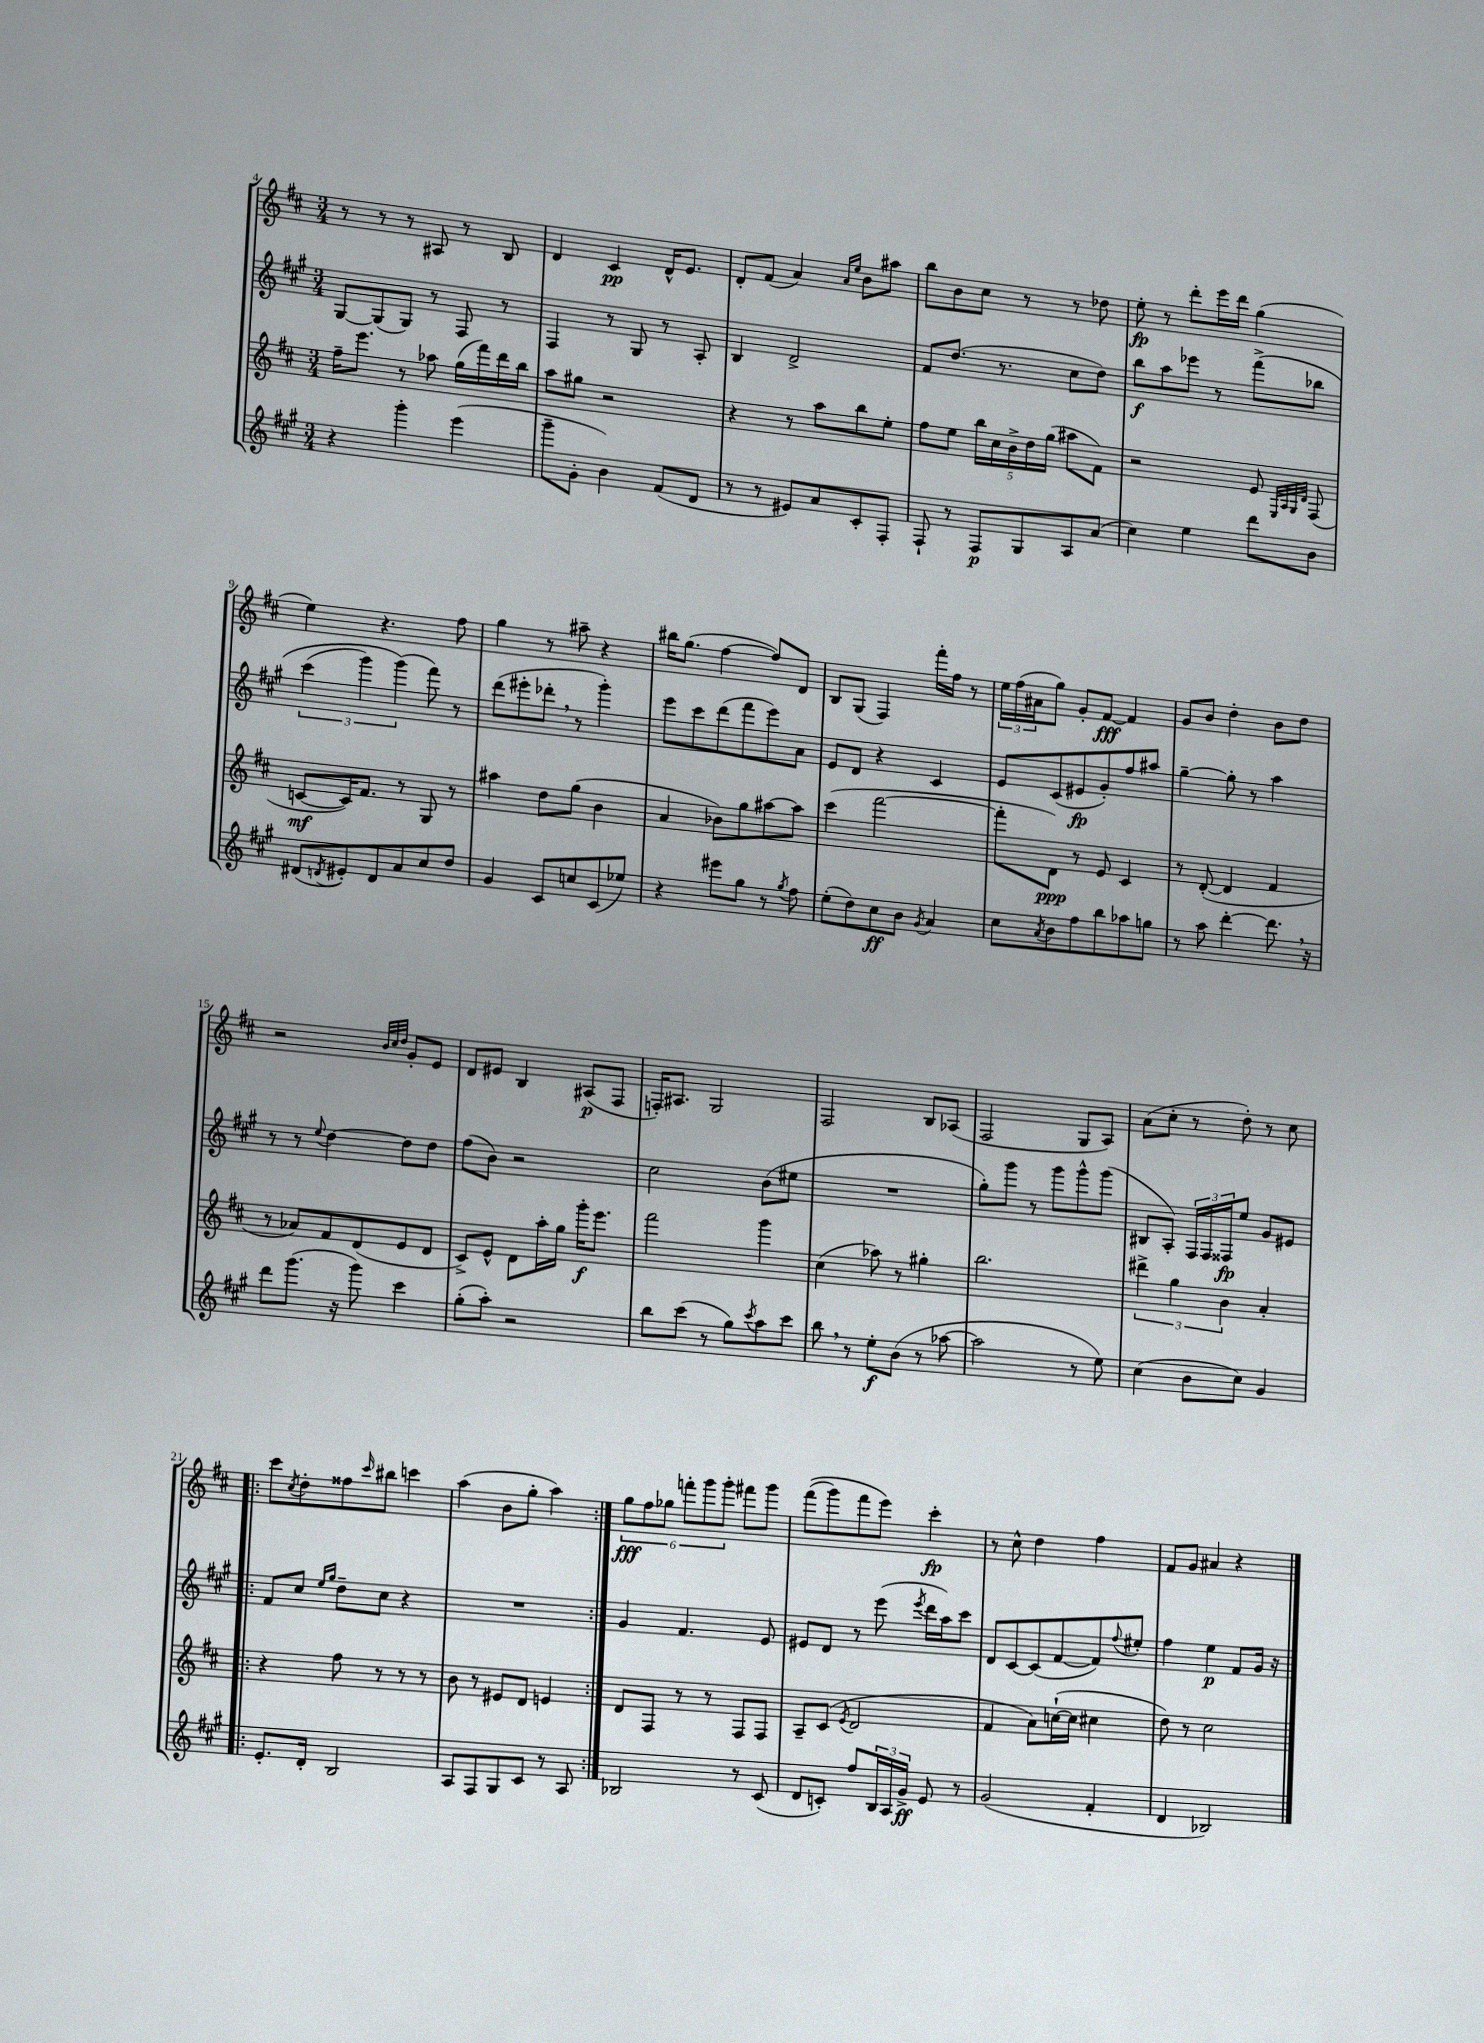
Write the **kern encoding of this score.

**kern	**dynam	**kern	**dynam	**kern	**dynam	**kern	**dynam
*part4	*part4	*part3	*part3	*part2	*part2	*part1	*part1
*staff4	*staff4	*staff3	*staff3	*staff2	*staff2	*staff1	*staff1
*clefG2	*	*clefG2	*	*clefG2	*	*clefG2	*
*k[f#c#g#]	*	*k[f#c#]	*	*k[f#c#g#]	*	*k[f#c#]	*
*M3/4	*	*M3/4	*	*M3/4	*	*M3/4	*
=4	=4	=4	=4	=4	=4	=4	=4
4r	.	16ff#~\KL	.	[8G#/L	.	8r	.
.	.	8.eee\J	.	.	.	.	.
.	.	.	.	(8G#/]	.	8r	.
4ggg#'\	.	8r	.	8G#/J)	.	8r	.
.	.	8aa-X\	.	8r	.	8A#X/	.
(4eee\	.	(16gg\LL	.	8F#/	.	8r	.
.	.	16fff#\)	.	.	.	.	.
.	.	16ddd\	.	8r	.	8B/	.
.	.	16bb\JJ	.	.	.	.	.
=5	=5	=5	=5	=5	=5	=5	=5
8ggg#~\L	.	8aa\L	.	4F#/	.	4d/	.
8g#'\J	.	8gg#X\J	.	.	.	.	.
4b\)	.	2r	.	8r	.	4c#/	pp
.	.	.	.	8G#/	.	.	.
(8f#/L	.	.	.	8r	.	16d^^/KL	.
.	.	.	.	.	.	8.e/J	.
8d/J	.	.	.	8A'/	.	.	.
=6	=6	=6	=6	=6	=6	=6	=6
8r	.	4r	.	4B/	.	8d'/L	.
8r	.	.	.	.	.	(8f#/J	.
8e#X/L)	.	8r	.	2d^/	.	4a/)	.
8a/	.	8aa\L	.	.	.	.	.
.	.	.	.	.	.	16qqa/LL	.
.	.	.	.	.	.	16qqee/JJ	.
8c#'/	.	8bb\	.	.	.	8b\L	.
8F#'/J	.	8ee'\J	.	.	.	8aa#X\J	.
=7	=7	=7	=7	=7	=7	=7	=7
8F#`/	.	8ff#\L	.	8f#/L	.	8bb\L	.
8r	.	8ee\J	.	(8.dd/J	.	8b\	.
8F#/L	p	20bb\LL	.	.	.	8cc#\J	.
.	.	20cc#\	.	.	.	.	.
.	.	.	.	8.r	.	.	.
.	.	20b^\	.	.	.	.	.
8G#/	.	.	.	.	.	8r	.
.	.	20dd\	.	.	.	.	.
.	.	(20gg\JJ	.	.	.	.	.
8A/	.	8aa#X\L	.	8cc#\L	.	8r	.
(8a/J	.	8f#\J)	.	8dd\J)	.	8dd-X\	.
=8	=8	=8	=8	=8	=8	=8	=8
4cc#\)	.	2r	.	8bb\L	f	8ee'\	fp
.	.	.	.	8aa\	.	8r	.
4ee\	.	.	.	8eee-X\J	.	8ddd'\L	.
.	.	.	.	8r	.	16eee\L	.
.	.	.	.	.	.	16ddd\JJ	.
8ddd\L	.	8e/	.	(8fff#^\L	.	(4gg\	.
.	.	32qqE/LLL	.	.	.	.	.
.	.	32qqA/	.	.	.	.	.
.	.	32qqG/	.	.	.	.	.
.	.	32qqd/JJJ	.	.	.	.	.
8b\J	.	(8F#/	.	8bb-X\J	.	.	.
!!LO:LB:g=z
=9	=9	=9	=9	=9	=9	=9	=9
(8d#X/L	.	[8cn/L	mf	(6ccc#\	.	4ee\)	.
8qdn/	.	.	.	.	.	.	.
8e#X'/)	.	16c/K])	.	.	.	.	.
.	.	.	.	6ggg#\)	.	.	.
.	.	8.f#/J	.	.	.	.	.
8d/	.	.	.	.	.	4.r	.
.	.	.	.	(6ggg#\)	.	.	.
8a/	.	8r	.	.	.	.	.
8cc#/	.	8G/	.	8fff#\)	.	.	.
8dd/J	.	8r	.	8r	.	8ff#\	.
=10	=10	=10	=10	=10	=10	=10	=10
4g#/	.	4aa#X\	.	(8ddd\L	.	4gg\	.
.	.	.	.	8eee#X'\	.	.	.
8c#/L	.	8dd\L	.	8ddd-X',\J	.	8r	.
8ccn/	.	(8gg\J	.	8r	.	8aa#X~\	.
(8c#/	.	4b\	.	4ggg#'\)	.	4r	.
8ee-X/J)	.	.	.	.	.	.	.
=11	=11	=11	=11	=11	=11	=11	=11
4r	.	4a/	.	8eee\L	.	16bb#X\KL	.
.	.	.	.	.	.	(8.gg\J	.
.	.	.	.	8ccc#\	.	.	.
8eee#X\L	.	8b-X\L)	.	(8ddd\	.	[4ff#\	.
8gg#\J	.	8gg\	.	8fff#\	.	.	.
8r	.	[8aa#X\	.	8eee\)	.	8ff#/L])	.
8qgg#/	.	.	.	.	.	.	.
8ff#\	.	8aa#\J]	.	8a\J	.	8d/J	.
=12	=12	=12	=12	=12	=12	=12	=12
(8ee'\L	.	(4ccc#\	.	8e/L	.	8B/L	.
8dd\)	.	.	.	8d/J	.	(8G/J	.
8cc#\	ff	[2fff#\	.	4r	.	4F#/)	.
8b\J	.	.	.	.	.	.	.
8qg#/	.	.	.	.	.	.	.
4a/	.	.	.	4c#/	.	16fff#'\LL	.
.	.	.	.	.	.	16ff#\JJ	.
.	.	.	.	.	.	8r	.
=13	=13	=13	=13	=13	=13	=13	=13
8cc#\L	.	8fff#'\L]	.	8e/L	.	24ee\LL	.
.	.	.	.	.	.	(24ff#\	.
.	.	.	.	.	.	24a#X\J	.
8qa/	.	.	.	.	.	.	.
8b\	.	8d\J)	ppp	(8c#/	.	8gg\J)	.
8ff#\	.	8r	.	8e#X/	fp	8g'/L	.
8bb\	.	8e/	.	8g#'/)	.	[8f#/J	fff
8aa-X\	.	4c#/	.	8ff#/	.	4f#/]	.
8ggn\J	.	.	.	8aa#X/J	.	.	.
=14	=14	=14	=14	=14	=14	=14	=14
8r	.	8r	.	[4gg#~\	.	8g/L	.
8aa\	.	([8d'/	.	.	.	8b/J	.
[4ddd'\	.	4d/]	.	8gg#'\]	.	4dd'\	.
.	.	.	.	8r	.	.	.
8.ddd,\]	.	4f#/	.	4aa\	.	8b\L	.
.	.	.	.	.	.	8dd\J	.
16r	.	.	.	.	.	.	.
!!LO:LB:g=z
=15	=15	=15	=15	=15	=15	=15	=15
8ddd\L	.	8r	.	8r	.	2r	.
(8.ggg#\J	.	8a-X/L)	.	8r	.	.	.
.	.	.	.	8qqee/	.	.	.
.	.	8f#/	.	[4dd\	.	.	.
16r	.	.	.	.	.	.	.
8ggg#\)	.	(8d/	.	.	.	.	.
.	.	.	.	.	.	32qqb/LLL	.
.	.	.	.	.	.	32qqcc#/	.
.	.	.	.	.	.	32qqdd/JJJ	.
4ccc#\	.	8e/	.	8dd\L]	.	8g'/L	.
.	.	8d/J	.	8dd\J	.	8e/J	.
=16	=16	=16	=16	=16	=16	=16	=16
(8gg#'\L	.	8c#^/L)	.	(8ff#\L	.	8d/L	.
8aa'\J)	.	8e^^/J	.	8b\J)	.	8e#X/J	.
2r	.	8d\L	.	2r	.	4B/	.
.	.	16aa'\L	.	.	.	.	.
.	.	16gg\JJ	.	.	.	.	.
.	.	16ggg'\KL	f	.	.	(8A#X/L	p
.	.	8.eee\J	.	.	.	.	.
.	.	.	.	.	.	8F#/J	.
=17	=17	=17	=17	=17	=17	=17	=17
8bb\L	.	2fff#\	.	2cc#\	.	16Fn'/KL)	.
.	.	.	.	.	.	8.A#X/J	.
(8ccc#\J	.	.	.	.	.	.	.
8r	.	.	.	.	.	2G/	.
8gg#\L)	.	.	.	.	.	.	.
8qccc#/	.	.	.	.	.	.	.
8aa\	.	4ggg\	.	(8b\L	.	.	.
8ccc#\J	.	.	.	8ee#X\J	.	.	.
=18	=18	=18	=18	=18	=18	=18	=18
8bb,\	.	(4cc#\	.	2.r	.	2F#/	.
8r	.	.	.	.	.	.	.
8ee'\L	f	8aa-X\)	.	.	.	.	.
(8b\J	.	8r	.	.	.	.	.
8r	.	4gg#X'\	.	.	.	8B/L	.
[8aa-X\	.	.	.	.	.	(8A-X/J	.
=19	=19	=19	=19	=19	=19	=19	=19
2aa-\]	.	2.bb\	.	8gg#'\L)	.	2F#/	.
.	.	.	.	8ggg#\J	.	.	.
.	.	.	.	8r	.	.	.
.	.	.	.	8ggg#\L	.	.	.
8r	.	.	.	8ggg#^^\	.	8G/L	.
8ee\)	.	.	.	(8ggg#\J	.	8A/J)	.
=20	=20	=20	=20	=20	=20	=20	=20
(4cc#\	.	6ddd#X^\	.	8B#X/L	.	(8a\L	.
.	.	.	.	8A'/J)	.	8cc#'\J	.
.	.	6gg\	.	.	.	.	.
8b\L	.	.	.	24F#/LL	.	8r	.
.	.	.	.	24F#/	.	.	.
.	.	6b\	.	24F##X/J	fp	.	.
8cc#\J)	.	.	.	8ee/J	.	8dd'\)	.
4g#/	.	4a'/	.	8g#/L	.	8r	.
.	.	.	.	8e#X/J	.	8cc#\	.
!!LO:LB:g=z
=21!|:	=21!|:	=21!|:	=21!|:	=21!|:	=21!|:	=21!|:	=21!|:
8.e'/L	.	4r	.	8f#/L	.	8ccc#\L	.
.	.	.	.	.	.	8qcc#/	.
.	.	.	.	8cc#/J	.	8dd'\	.
16d'/Jk	.	.	.	.	.	.	.
.	.	.	.	16qqee/LL	.	.	.
.	.	.	.	16qqgg#/JJ	.	.	.
2B/	.	8ff#\	.	8dd~\L	.	8ff##X\	.
.	.	.	.	.	.	16qqccc#/	.
.	.	8r	.	8cc#\J	.	8bb#X\J	.
.	.	8r	.	4r	.	4cccn\	.
.	.	8r	.	.	.	.	.
=22	=22	=22	=22	=22	=22	=22	=22
8A/L	.	8b\	.	2.r	.	(4aa\	.
8F#/	.	8r	.	.	.	.	.
8G#/	.	8e#X/L	.	.	.	8b\L	.
8c#/J	.	8d/J	.	.	.	8gg'\J	.
8r	.	4en/	.	.	.	4aa\)	.
8A/	.	.	.	.	.	.	.
=23:|!	=23:|!	=23:|!	=23:|!	=23:|!	=23:|!	=23:|!	=23:|!
2B-X/	.	8d/L	.	4g#/	.	12gg\L	fff
.	.	.	.	.	.	12ff#\	.
.	.	8F#/J	.	.	.	.	.
.	.	.	.	.	.	12gg-X\J	.
.	.	8r	.	4.f#/	.	12fffn'\L	.
.	.	.	.	.	.	12ggg\	.
.	.	8r	.	.	.	.	.
.	.	.	.	.	.	12ggg'\J	.
8r	.	8F#/L	.	.	.	8fff#X\L	.
(8c#/	.	8F#/J	.	8e/	.	8ggg\J	.
=24	=24	=24	=24	=24	=24	=24	=24
8d/L	.	8A~/L	.	8e#X/L	.	((8fff#\L	.
8cn'/J)	.	(8c#/J	.	8d/J	.	8ggg\)	.
.	.	8qe/	.	.	.	.	.
8ff#/L	.	2d/	.	8r	.	8fff#\	.
24B/L	.	.	.	(8eee\	.	8eee\J)	.
24A/	.	.	.	.	.	.	.
24g#^/JJ	ff	.	.	.	.	.	.
.	.	.	.	8qeee/	.	.	.
8e/	.	.	.	16ddd\LL	.	4ccc#'\	fp
.	.	.	.	16aa\J)	.	.	.
8r	.	.	.	8ccc#\J	.	.	.
=25	=25	=25	=25	=25	=25	=25	=25
(2g#/	.	4f#/	.	8d/L	.	8r	.
.	.	.	.	[8c#/	.	8cc#^^\	.
.	.	8a\L)	.	(8c#/]	.	4dd\	.
.	.	([16ccn`\L	.	[8f#/	.	.	.
.	.	16cc\JJ]	.	.	.	.	.
4f#'/	.	4cc#X\	.	8f#/])	.	4ff#\	.
.	.	.	.	8qqff#/	.	.	.
.	.	.	.	8ee#X'/J	.	.	.
=26	=26	=26	=26	=26	=26	=26	=26
4d/	.	8dd\)	.	4ff#\	.	8f#/L	.
.	.	8r	.	.	.	8g/J	.
2B-X/)	.	2cc#\	.	4ee\	p	4a#X/	.
.	.	.	.	8f#/L	.	4r	.
.	.	.	.	16g#/Jk	.	.	.
.	.	.	.	16r	.	.	.
==	==	==	==	==	==	==	==
*-	*-	*-	*-	*-	*-	*-	*-
